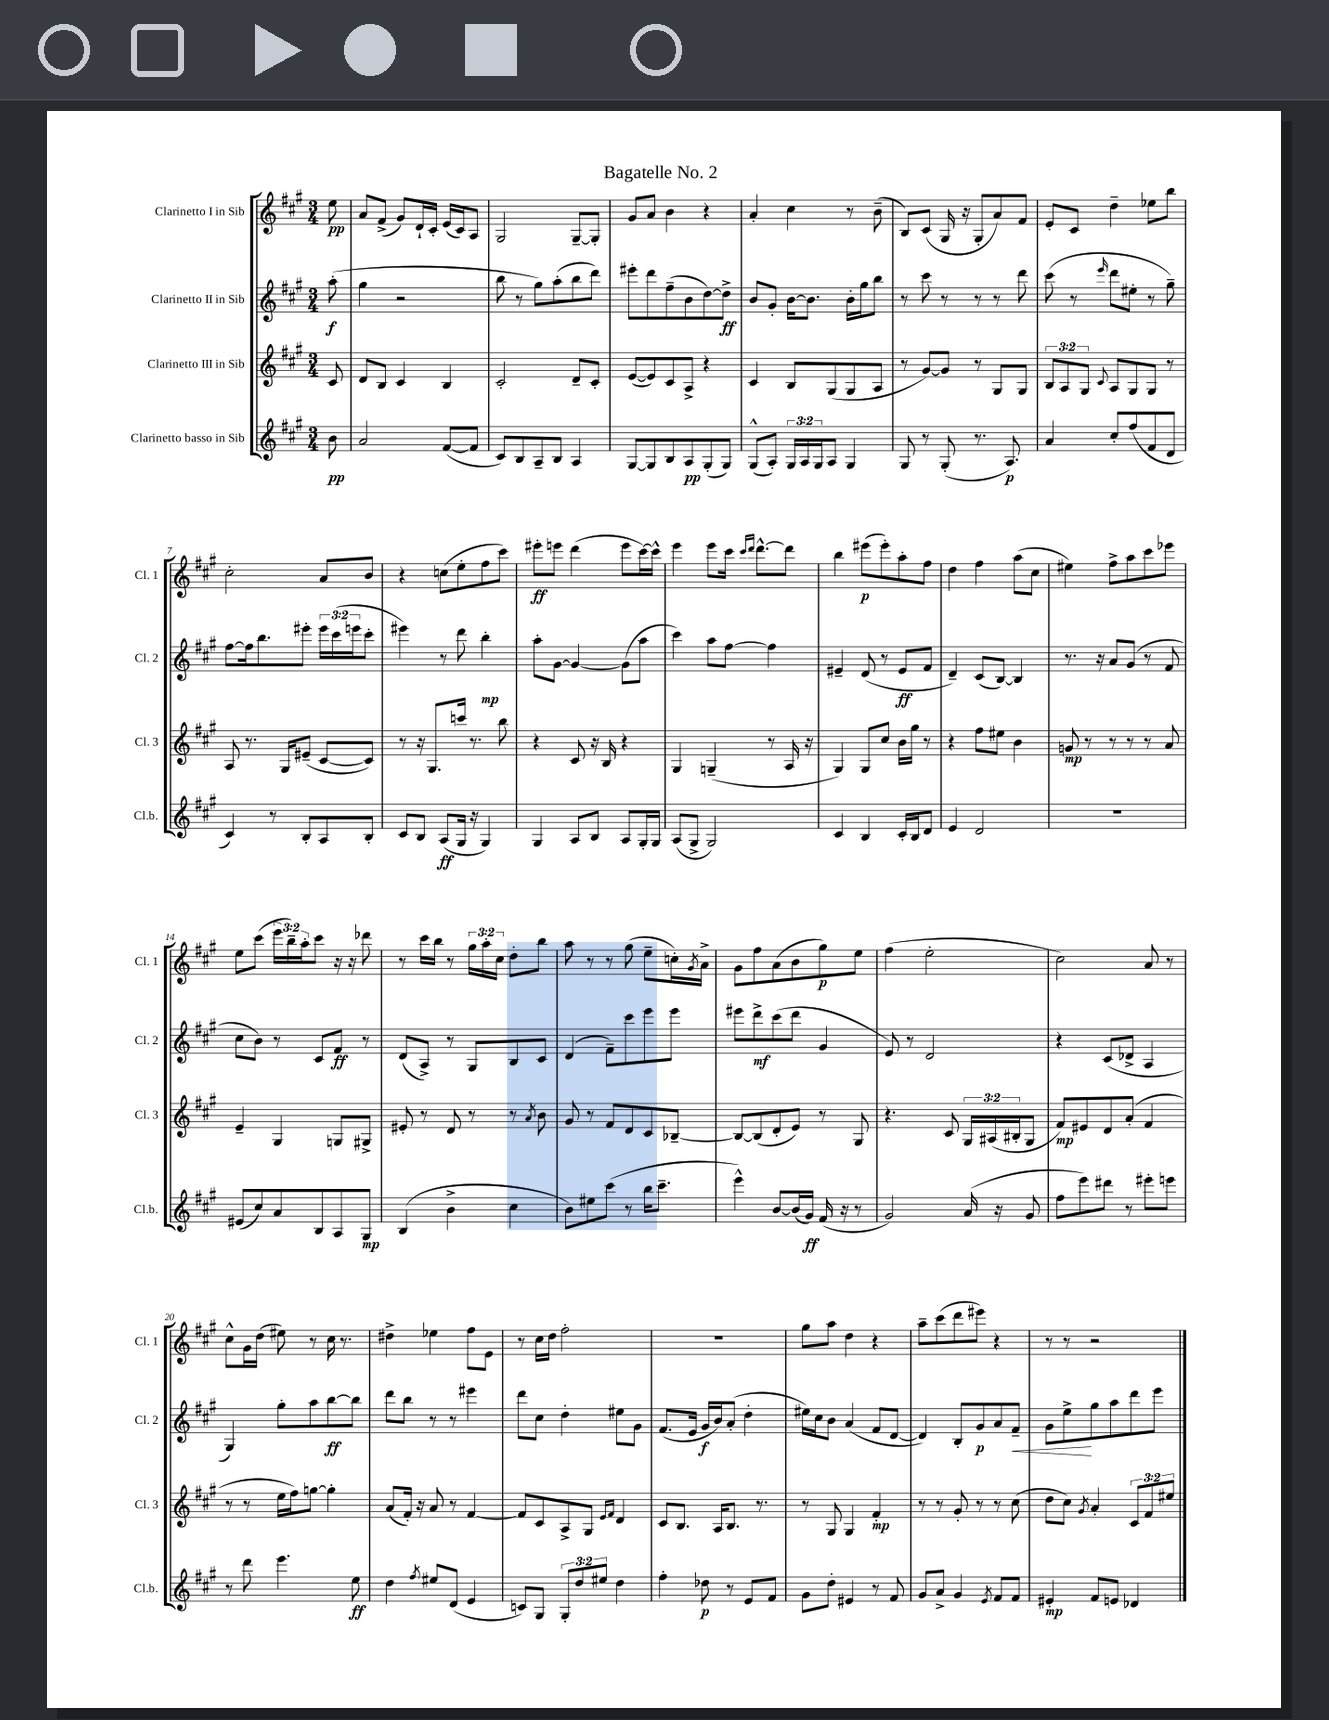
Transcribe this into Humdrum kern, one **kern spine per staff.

**kern	**dynam	**kern	**dynam	**kern	**dynam	**kern	**dynam
*part4	*part4	*part3	*part3	*part2	*part2	*part1	*part1
*staff4	*staff4	*staff3	*staff3	*staff2	*staff2	*staff1	*staff1
*I"Clarinetto basso in Sib	*	*I"Clarinetto III in Sib	*	*I"Clarinetto II in Sib	*	*I"Clarinetto I in Sib	*
*I'Cl.b.	*	*I'Cl. 3	*	*I'Cl. 2	*	*I'Cl. 1	*
*clefG2	*	*clefG2	*	*clefG2	*	*clefG2	*
*k[f#c#g#]	*	*k[f#c#g#]	*	*k[f#c#g#]	*	*k[f#c#g#]	*
*M3/4	*	*M3/4	*	*M3/4	*	*M3/4	*
=	=	=	=	=	=	=	=
8b\	pp	8c#/	.	(8aa'\	f	8ee\	pp
=1	=1	=1	=1	=1	=1	=1	=1
2a/	.	8d/L	.	4gg#\	.	8a/L	.
.	.	8B/J	.	.	.	(8f#^/J	.
.	.	4c#/	.	2r	.	8g#/L)	.
.	.	.	.	.	.	16d`/L	.
.	.	.	.	.	.	16c#'/JJ	.
([8f#/L	.	4B/	.	.	.	(16e/LL	.
.	.	.	.	.	.	16c#/J)	.
8f#/J]	.	.	.	.	.	8A/J	.
=2	=2	=2	=2	=2	=2	=2	=2
8c#/L)	.	2c#'/	.	8bb\	.	2G#/	.
8B/	.	.	.	8r	.	.	.
8A~/	.	.	.	8gg#\L)	.	.	.
8B/J	.	.	.	(8aa'\	.	.	.
4A/	.	8d~/L	.	8bb\	.	[8G#~/L	.
.	.	8c#'/J	.	8ddd\J)	.	8G#'/J]	.
=3	=3	=3	=3	=3	=3	=3	=3
[8G#/L	.	([8e/L	.	8eee#X'\L	.	8g#/L	.
8G#/]	.	8e/])	.	8ddd\	.	8a/J	.
8B/	.	8c#/	.	(8ff#~\	.	4b\	.
8A/	pp	8A^/J	.	8b\	.	.	.
(8G#'/	.	4r	.	[8dd\)	.	4r	.
8G#/J)	.	.	.	8dd^\J]	ff	.	.
=4	=4	=4	=4	=4	=4	=4	=4
(8G#^^/L	.	4c#/	.	8b/L	.	4a'/	.
8A'/J)	.	.	.	8g#'/J	.	.	.
24G#/LL	.	8B/L	.	[16b\KL	.	4cc#\	.
24A/	.	.	.	.	.	.	.
.	.	.	.	8.b\J]	.	.	.
24G#/J	.	.	.	.	.	.	.
8A/J	.	(8G#/	.	.	.	.	.
4G#/	.	8G#/	.	16b'\LL	.	8r	.
.	.	.	.	16gg#\J	.	.	.
.	.	8A/J	.	8bb\J	.	(8b~\	.
=5	=5	=5	=5	=5	=5	=5	=5
8G#/	.	8r	.	8r	.	8B/L)	.
8r	.	[8g#/L)	.	8ccc#\	.	(8c#/J	.
(8G#'/	.	8g#/J]	.	8r	.	16G#/	.
.	.	.	.	.	.	16r	.
8.r	.	8r	.	8r	.	8G#'/L	.
.	.	8G#/L	.	8r	.	8a/)	.
8.A/)	p	.	.	.	.	.	.
.	.	8G#/J	.	8ddd\	.	8f#/J	.
=6	=6	=6	=6	=6	=6	=6	=6
4a/	.	12B/L	.	(8ccc#\	.	8e'/L	.
.	.	12A/	.	.	.	.	.
.	.	.	.	8r	.	8c#/J	.
.	.	12G#/J	.	.	.	.	.
.	.	8qqc#/	.	16qqeee/	.	.	.
8cc#'/L	.	8A/L	.	8ddd\L	.	4dd~\	.
(8ff#/	.	8G#/	.	8ee#X'\J	.	.	.
8f#/	.	8G#/J	.	8r	.	8ee-X\L	.
8d/J	.	8r	.	8gg#~\)	.	8bb\J	.
!!LO:LB:g=z
=7	=7	=7	=7	=7	=7	=7	=7
4c#/)	.	8A/	.	[8ff#\L	.	2cc#'\	.
.	.	8.r	.	16ff#\k]	.	.	.
.	.	.	.	8.bb\	.	.	.
8r	.	.	.	.	.	.	.
.	.	16G#/KL	.	.	.	.	.
8B'/L	.	(8e#X~/J	.	8eee#X'\J	.	.	.
8A/	.	[8c#/L	.	24eee#\LL	.	8a/L	.
.	.	.	.	(24ccc#\	.	.	.
.	.	.	.	24eeen\J	.	.	.
8B'/J	.	8c#/J])	.	8ccc#'\J	.	8b/J	.
=8	=8	=8	=8	=8	=8	=8	=8
8c#/L	.	8r	.	4eee#X\)	.	4r	.
8B/J	.	16r	.	.	.	.	.
.	.	8.G#/L	.	.	.	.	.
(8A/L	ff	.	.	8r	.	(8ccn\L	.
16G#/Jk	.	16cccn/Jk	.	8ddd\	.	8ee'\	.
16r	.	8.r	.	.	.	.	.
4G#/)	.	.	.	4bb'\	mp	8ff#\	.
.	.	8bb\	.	.	.	8ccc#\J)	.
=9	=9	=9	=9	=9	=9	=9	=9
4G#/	.	4r	.	8aa'\L	.	8eee#X'\L	ff
.	.	.	.	[8g#\J	.	8eeen\J	.
8A/L	.	8c#/	.	4g#/_	.	(4ddd\	.
8B/J	.	16r	.	.	.	.	.
.	.	16B/	.	.	.	.	.
8A/L	.	4r	.	(8g#\L]	.	8eee\L	.
16G#'/L	.	.	.	8aa\J	.	[16ccc#\L)	.
16G#/JJ	.	.	.	.	.	16ccc#^^\JJ]	.
=10	=10	=10	=10	=10	=10	=10	=10
(8A/L	.	4G#/	.	4ccc#\)	.	4eee\	.
8G#^/J	.	.	.	.	.	.	.
2G#/)	.	(4Gn~/	.	8aa\L	.	8eee\L	.
.	.	.	.	[8ff#\J	.	16ccc#\Jk	.
.	.	.	.	.	.	16qqccc#/LL	.
.	.	.	.	.	.	16qqddd/JJ	.
.	.	.	.	.	.	[8.ddd^^\L	.
.	.	8r	.	4ff#\]	.	.	.
.	.	16A/	.	.	.	8ddd\J]	.
.	.	16r	.	.	.	.	.
=11	=11	=11	=11	=11	=11	=11	=11
4c#/	.	4G#/)	.	4e#X~/	.	4bb\	.
4B/	.	8G#/L	.	(8d/	.	(8eee#X\L	p
.	.	8cc#/J	.	8r	.	8eee#'\)	.
16c#'/LL	.	16b\LL	.	8e#/L	ff	8aa'\	.
16B/J	.	16gg#\JJ	.	.	.	.	.
8d/J	.	8r	.	8f#/J	.	8ff#\J	.
=12	=12	=12	=12	=12	=12	=12	=12
4e/	.	4r	.	4d~/)	.	4dd\	.
2d/	.	8ff#\L	.	(8c#/L	.	4ff#\	.
.	.	8ee#X\J	.	[8B/J)	.	.	.
.	.	4b\	.	4B/]	.	(8aa\L	.
.	.	.	.	.	.	8cc#\J	.
=13	=13	=13	=13	=13	=13	=13	=13
2.r	.	8gn/	mp	8.r	.	4ee#X\)	.
.	.	8r	.	.	.	.	.
.	.	.	.	16r	.	.	.
.	.	8r	.	8a/L	.	8ff#^\L	.
.	.	8r	.	(8g#/J	.	8aa\	.
.	.	8r	.	8r	.	8ccc#\	.
.	.	8a/	.	8f#/	.	8eee-X\J	.
!!LO:LB:g=z
=14	=14	=14	=14	=14	=14	=14	=14
(8e#X/L	.	4e~/	.	8cc#\L	.	8ee\L	.
8cc#/)	.	.	.	8b\J)	.	(8ccc#\J	.
8a/	.	4G#/	.	8r	.	24eee\LL	.
.	.	.	.	.	.	24bb~\)	.
.	.	.	.	.	.	24aa'\J	.
8B/	.	.	.	8c#/L	.	8ccc#\J	.
8A/	.	8Gn/L	.	8f#/J	ff	16r	.
.	.	.	.	.	.	16r	.
8G#/J	mp	8G#X^/J	.	8r	.	8ddd-X\	.
=15	=15	=15	=15	=15	=15	=15	=15
(4B/	.	8e#X'/	.	(8d/L	.	8r	.
.	.	8r	.	8A^/J)	.	16ccc#\LL	.
.	.	.	.	.	.	16bb\JJ	.
4b^\	.	8d/	.	8r	.	8r	.
.	.	8r	.	8G#/L	.	24gg#\LL	.
.	.	.	.	.	.	24aa'\	.
.	.	.	.	.	.	24cc#\JJ	.
4cc#\	.	8r	.	8B/	.	8dd'\L	.
.	.	8qa/	.	.	.	.	.
.	.	8b\	.	8c#/J	.	8bb\J	.
=16	=16	=16	=16	=16	=16	=16	=16
8b\L)	.	8g#/	.	(4d/	.	8aa\	.
8ee#X\	.	8r	.	.	.	8r	.
(8ccc#\J	.	8f#/L	.	8f#~\L)	.	8r	.
8r	.	8d/	.	8ccc#\	.	(8gg#\	.
16bb\KL	.	8c#/	.	8eee\	.	8ee~\L	.
8.ccc#~\J	.	.	.	.	.	.	.
.	.	[8B-X~/J	.	8eee\J	.	16ccn'\L)	.
.	.	.	.	.	.	8qg#/	.
.	.	.	.	.	.	16a^\JJ	.
=17	=17	=17	=17	=17	=17	=17	=17
4eee^^\)	.	8B-/L_	.	8eee#X\L	.	8g#\L	.
.	.	(8B-/]	.	8ddd^\	mf	8ff#\	.
[8b/L	.	8d'/	.	(8ccc#\	.	(8a\	.
(16b/L]	.	8e/J)	.	8ddd\J	.	8b\	.
16g#/JJ)	ff	.	.	.	.	.	.
(16f#/	.	8r	.	4g#/	.	8gg#\)	p
16r	.	.	.	.	.	.	.
8r	.	8G#/	.	.	.	8ee\J	.
=18	=18	=18	=18	=18	=18	=18	=18
2g#/)	.	4.r	.	8e/)	.	(4ff#\	.
.	.	.	.	8r	.	.	.
.	.	.	.	2d/	.	2ee'\	.
.	.	8c#/	.	.	.	.	.
(16a/	.	24G#/LL	.	.	.	.	.
.	.	(24A#X/	.	.	.	.	.
16r	.	.	.	.	.	.	.
.	.	24B#X'/J	.	.	.	.	.
8g#/	.	8G#/J	.	.	.	.	.
=19	=19	=19	=19	=19	=19	=19	=19
8ff#\L	.	8f#/L)	mp	4r	.	2cc#\)	.
8eee\)	.	8e#X/	.	.	.	.	.
8ddd#X\J	.	8d/	.	(8c#/L	.	.	.
8r	.	(8a'/J	.	8d-X^/J	.	.	.
8eee#X'\L	.	4f#/	.	4A/	.	8a/	.
8eeen\J	.	.	.	.	.	8r	.
!!LO:LB:g=z
=20	=20	=20	=20	=20	=20	=20	=20
8r	.	8r	.	4G#/)	.	8cc#^^\L	.
8ddd\	.	8r	.	.	.	16g#\L	.
.	.	.	.	.	.	(16dd\JJ	.
4.eee\	.	16ee\LL	.	8gg#'\L	.	8ee#X\)	.
.	.	16ff#\J)	.	.	.	.	.
.	.	[8ggn\J	.	8aa\	.	8r	.
.	.	4gg'\]	.	[8bb\	ff	16cc#\	.
.	.	.	.	.	.	8.r	.
8ee\	ff	.	.	8bb\J]	.	.	.
=21	=21	=21	=21	=21	=21	=21	=21
4dd\	.	(8a/L	.	8ddd\L	.	4dd#X^\	.
.	.	16f#'/Jk)	.	8bb\J	.	.	.
.	.	16r	.	.	.	.	.
8qff#/	.	.	.	.	.	.	.
8ee#X/L	.	8a/	.	8r	.	4ee-X\	.
(8d/J	.	8r	.	8r	.	.	.
4e/	.	[4f#/	.	4eee#X\	.	8ff#\L	.
.	.	.	.	.	.	8e\J	.
=22	=22	=22	=22	=22	=22	=22	=22
8cn/L)	.	8f#/L]	.	8ddd\L	.	8r	.
8G#/J	.	8c#/	.	8cc#\J	.	16cc#\LL	.
.	.	.	.	.	.	16dd\JJ	.
12G#'/L	.	8A^/	.	4dd'\	.	2ff#'\	.
12dd/	.	.	.	.	.	.	.
.	.	8G#/J	.	.	.	.	.
12ee#X/J	.	.	.	.	.	.	.
.	.	16qqe/LL	.	.	.	.	.
.	.	16qqf#/JJ	.	.	.	.	.
4dd\	.	4d/	.	8ee#X\L	.	.	.
.	.	.	.	8g#\J	.	.	.
=23	=23	=23	=23	=23	=23	=23	=23
4ff#'\	.	8c#/L	.	(8.f#/L	.	2.r	.
.	.	8.B/J	.	.	.	.	.
.	.	.	.	16e/Jk	.	.	.
8dd-X\	p	.	.	16g#/LL	f	.	.
.	.	16A/KL	.	16b/J)	.	.	.
8r	.	8.B/J	.	(8a'/J	.	.	.
8e/L	.	.	.	4dd'\	.	.	.
.	.	8.r	.	.	.	.	.
8f#/J	.	.	.	.	.	.	.
=24	=24	=24	=24	=24	=24	=24	=24
8g#\L	.	8r	.	16ee#X\LL)	.	8gg#\L	.
.	.	.	.	16cc#\J	.	.	.
8dd'\J	.	8G#/	.	8b\J	.	8aa\J	.
4e#X/	.	4G#/	.	(4a/	.	4dd\	.
8r	.	4f#'/	mp	8f#/L	.	4r	.
8f#/	.	.	.	[8d/J	.	.	.
=25	=25	=25	=25	=25	=25	=25	=25
8g#/L	.	8r	.	4d/])	.	8aa~\L	.
8a^/J	.	8r	.	.	.	(8ccc#\	.
4g#/	.	8g#'/	.	8B'/L	.	8ddd\	.
.	.	8r	.	8g#/	p	8eee#X\J)	.
8qe/	.	.	.	.	.	.	.
8f#/L	.	8r	.	8a/	.	4r	.
!	!	!	!	!	!LO:HP:b	!	!
8f#/J	.	(8cc#\	.	8f#~/J	<	.	.
=26	=26	=26	=26	=26	=26	=26	=26
4e#X'/	mp	8dd\L	.	8g#\L	.	8r	.
.	.	8cc#\J)	.	8ee^\	.	8r	.
.	.	8qg#/	.	.	.	.	.
8f#/L	.	4a'/	.	8gg#\	[	2r	.
8en/J	.	.	.	8aa\	.	.	.
4d-X/	.	12c#/L	.	8ddd\	.	.	.
.	.	12f#/	.	.	.	.	.
.	.	.	.	8eee\J	.	.	.
.	.	12ee#X/J	.	.	.	.	.
==	==	==	==	==	==	==	==
*-	*-	*-	*-	*-	*-	*-	*-
